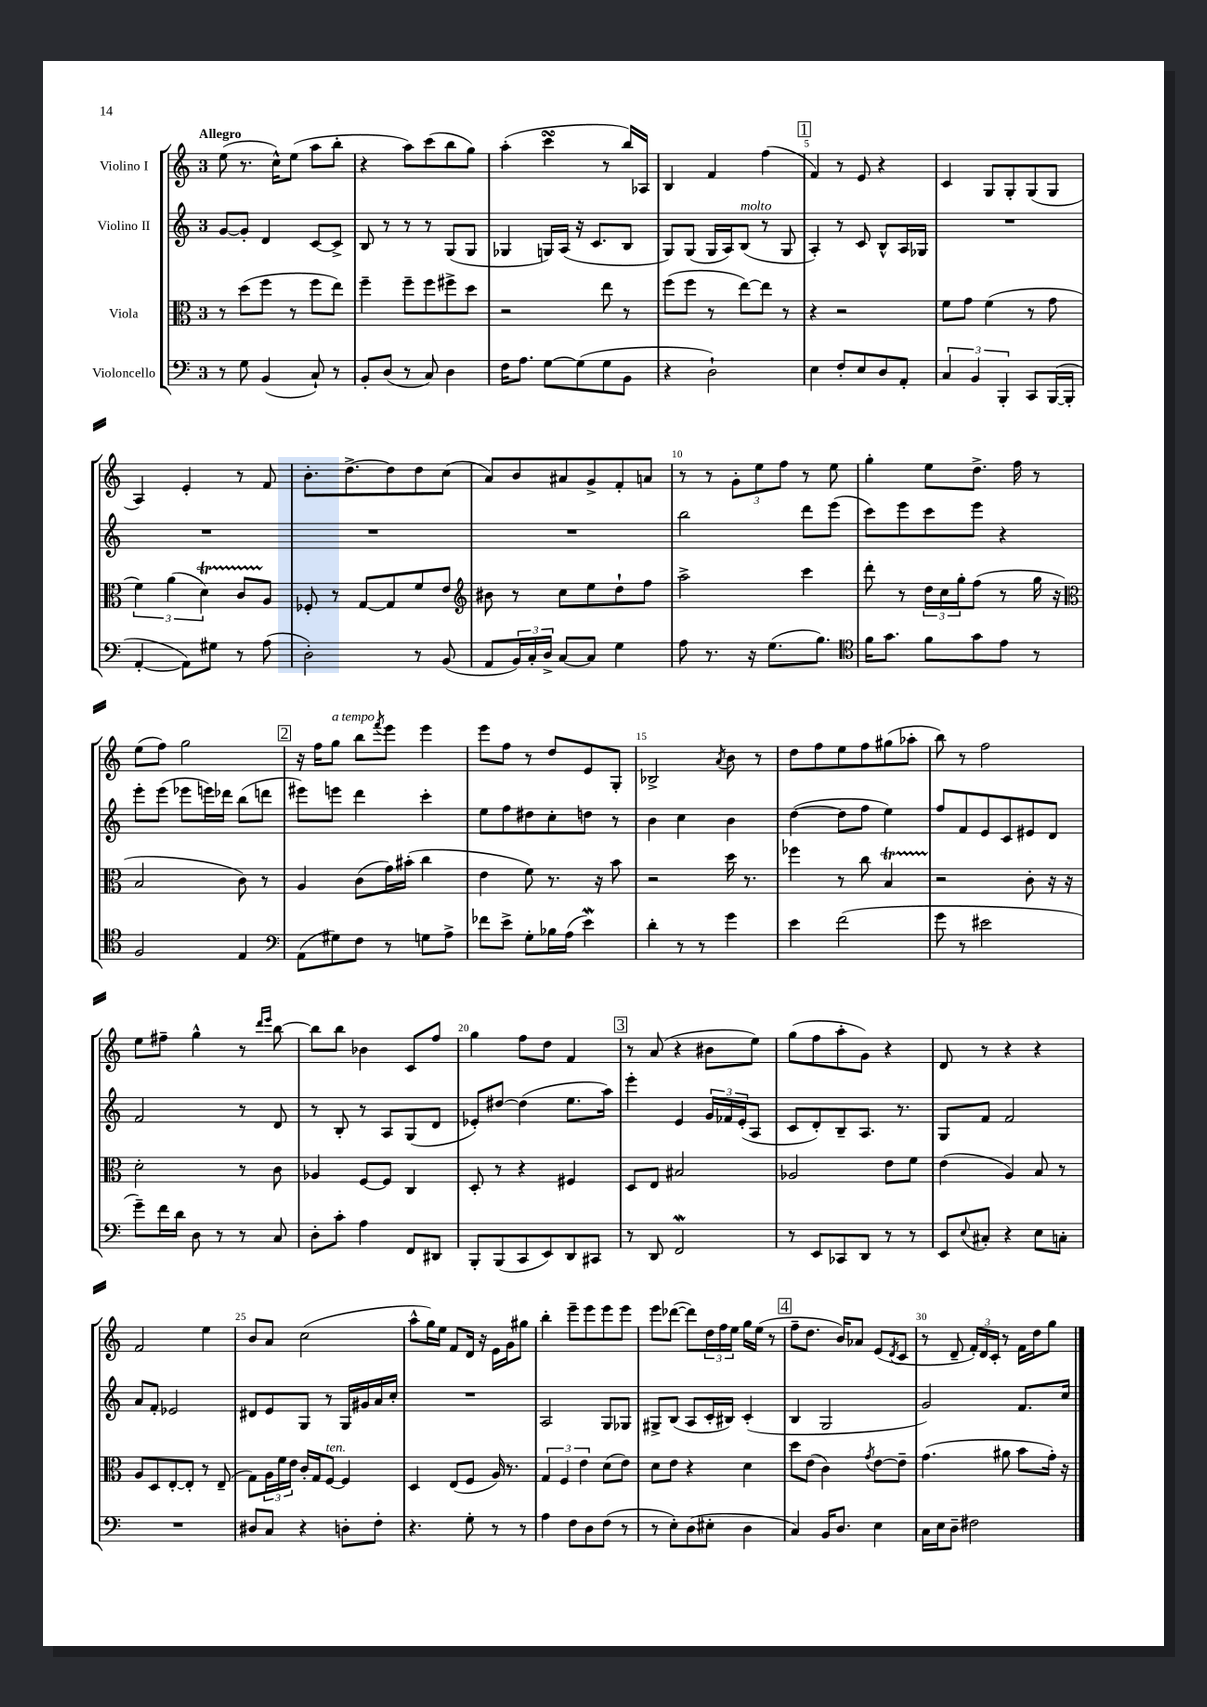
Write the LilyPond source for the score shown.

<<
\new StaffGroup <<
\new Staff = "s0" \with { instrumentName = "Violino I" } {
    \clef treble \key c \major \once \override Staff.TimeSignature.style = #'single-digit \time 3/4 \tempo "Allegro"
    e''8( r8. c''16-^) e''8( a''8 b''8-. |
    r4 a''8) c'''8( b''8 g''8) |
    a''4-.( c'''4\turn r8 b''16) aes16 |
    b4 f'4 f''4( |
    \mark \markup { \box "1" } f'4) r8 e'8 r4 |
    c'4 g8 g8-. g8( g8 |
    a4) e'4-. r8 f'8 |
    b'8.-. d''8.~-> d''8 d''8 c''8( |
    a'8) b'8 ais'8 g'8-> f'8-. a'8 |
    r8 r8 \tuplet 3/2 { g'8-. e''8 f''8 } r8 e''8 |
    g''4-. e''8 d''8.-> f''16 r8 |
    e''8( f''8) g''2 |
    \mark \markup { \box "2" } r16 f''16 g''8^\markup { \italic "a tempo" } b''8 \acciaccatura { f'''8 } e'''8 e'''4 |
    e'''8 f''8 r8 d''8 e'8 g8-. |
    bes2-> \acciaccatura { a'8 } b'8 r8 |
    d''8 f''8 e''8 f''8 gis''8( aes''8-. |
    b''8) r8 f''2 |
    e''8 fis''8-- g''4-^ r8 \grace { d'''16 e'''16 } b''8~ |
    b''8 b''8 bes'4 c'8 f''8 |
    g''4 f''8 d''8 f'4 |
    \mark \markup { \box "3" } r8 a'8( r4 bis'8 e''8) |
    g''8( f''8 a''8-. g'8) r4 |
    d'8 r8 r4 r4 |
    f'2 e''4 |
    b'8 a'8 c''2( |
    a''8-^ g''16) e''16 f'8 d'16 r16 e'16 g'16 gis''8 |
    b''4-. e'''8-- e'''8 e'''8 e'''8 |
    e'''8 des'''8~( des'''8) \tuplet 3/2 { d''16 f''16 e''16 } g''16 e''16( r8 |
    \mark \markup { \box "4" } f''8-- d''8. b'16) aes'8 e'8( \acciaccatura { d'8 } c'8 |
    r8 d'8-- \tuplet 3/2 { f'16-.) d'16 c'16-. } r8 f'16 d''16 g''8 \bar "|." |
}
\new Staff = "s1" \with { instrumentName = "Violino II" } {
    \clef treble \key c \major \once \override Staff.TimeSignature.style = #'single-digit \time 3/4
    g'8~ g'8-. d'4 c'8~ c'8-> |
    b8 r8 r8 r8 g8( g8 |
    ges4 g16) a16( r16 c'8. b8 |
    g8) g8( g16 a16) b8^\markup { \italic "molto" }( r8 g8 |
    \mark \markup { \box "1" } a4-.) r8 c'8 b8-^ a16 ges16 |
    R2. |
    R2. |
    R2. |
    R2. |
    b''2 d'''8 e'''8( |
    c'''8) e'''8 c'''8 e'''8 r4 |
    e'''8-. e'''8( ees'''8 e'''16) des'''16 b''8( d'''8 |
    \mark \markup { \box "2" } eis'''8) e'''8 d'''4 c'''4-. |
    e''8 f''8 dis''8 c''8-. d''8 r8 |
    b'4 c''4 b'4 |
    d''4~( d''8 f''8 e''4) |
    f''8 f'8 e'8 c'8 eis'8 d'8 |
    f'2 r8 d'8 |
    r8 b8-. r8 a8 g8( d'8 |
    ees'8-.) dis''8~ dis''4( e''8. a''16) |
    \mark \markup { \box "3" } e'''4-. e'4 \tuplet 3/2 { g'16 fes'16 e'16-.( } a8 |
    c'8 d'8-.) b8-- a8. r8. |
    g8 f'8 f'2 |
    a'8 f'8-. ees'2 |
    dis'8 e'8 g8 r8 g16 gis'16 a'16 c''16-. |
    R2. |
    a2 g8 ges8 |
    gis8-> b8( a8 c'16-. bis16) c'4-.( |
    \mark \markup { \box "4" } b4 g2 |
    g'2) f'8. c''16 \bar "|." |
}
\new Staff = "s2" \with { instrumentName = "Viola" } {
    \clef alto \key c \major \once \override Staff.TimeSignature.style = #'single-digit \time 3/4
    r8 d''8( f''8 r8 f''8 e''8) |
    f''4-- f''8-- f''8 fis''8-> d''8 |
    r2 e''8 r8 |
    f''8( f''8 r8 e''8~) e''8 r8 |
    \mark \markup { \box "1" } r4 r2 |
    f'8 g'8 f'4( r8 g'8 |
    \tuplet 3/2 { f'4) a'4( d'4\startTrillSpan) } c'8 a8\stopTrillSpan |
    fes8-. r8 g8~ g8 f'8 e'8 |
    \clef treble bis'8 r8 c''8 e''8 d''8-! f''8 |
    a''2-> c'''4 |
    d'''8-. r8 \tuplet 3/2 { d''16 c''16 g''16-. } f''8( r8 g''16 r16 |
    \clef alto b2 c'8) r8 |
    \mark \markup { \box "2" } a4 c'8( g'16) bis'16-.( c''4 |
    e'4 f'8) r8. r16 b'8 |
    r2 d''16 r8. |
    fes''4 r8 c''8 b4\startTrillSpan |
    r2\stopTrillSpan c'8-. r16 r16 |
    d'2-. r8 c'8 |
    aes4 f8~ f8 c4 |
    d8-. r8 r4 fis4 |
    \mark \markup { \box "3" } d8 e8 bis2 |
    aes2 e'8 f'8 |
    e'4( a4) b8 r8 |
    a8 d8 e8~-. e8-. r8 e8--( |
    g8) \tuplet 3/2 { a16 f'16 e'16 } c'16-. g16 f8~^\markup { \italic "ten." } f4 |
    d4 e8( f8 a16) r8. |
    \tuplet 3/2 { g4 f4 e'4 } d'8( e'8) |
    d'8 e'8 r4 d'4 |
    \mark \markup { \box "4" } d''8 e'8( c'4) \acciaccatura { g'8 } e'8~ e'8-- |
    g'4.( ais'8 b'8 g'16-.) r16 \bar "|." |
}
\new Staff = "s3" \with { instrumentName = "Violoncello" } {
    \clef bass \key c \major \once \override Staff.TimeSignature.style = #'single-digit \time 3/4
    r8 g8 b,4( c8-!) r8 |
    b,8-. d8( r8 c8) d4 |
    f16 a8. g8~ g8( g8 b,8 |
    r4 d2-!) |
    \mark \markup { \box "1" } e4 f8-. e8 d8 a,8-. |
    \tuplet 3/2 { c4 b,4 b,,4-. } c,8 b,,16~( b,,16-. |
    a,4~-. a,8) gis8 r8 a8( |
    d2-.) r8 b,8( |
    a,8 \tuplet 3/2 { b,16) c16-. d16-> } c8~ c8 g4 |
    a8 r8. r16 g8.( b8.) |
    \clef tenor f'16 g'8. f'8 g'8 e'8 r8 |
    f2 e4 |
    \mark \markup { \box "2" } \clef bass a,8( gis8) f8 r8 g8 a8-> |
    fes'8 e'8-> g8-. bes16 a16( e'4\mordent) |
    d'4-. r8 r8 g'4 |
    e'4 f'2( |
    g'8 r8 eis'2 |
    g'8--) f'16 d'16 d8 r8 r8 c8 |
    d8-. c'8-. a4 f,8 dis,8 |
    b,,8-. b,,8( c,8 e,8) d,8 cis,8 |
    \mark \markup { \box "3" } r8 d,8 f,2\mordent |
    r8 e,8 ces,8 d,8 r8 r8 |
    e,8 \appoggiatura { e8 } cis8-. r4 e8 c8-. |
    R2. |
    dis8 c8 r4 d8-. f8-. |
    r4. g8-. r8 r8 |
    a4 f8 d8 f8( r8 |
    r8 e8-.) d8( eis8-. d4 |
    \mark \markup { \box "4" } c4) b,16 d8. e4 |
    c16 e16 d8-- fis2 \bar "|." |
}
>>
>>
\layout { \context { \Score \override BarNumber.break-visibility = ##(#f #t #t) barNumberVisibility = #(every-nth-bar-number-visible 5) } }
